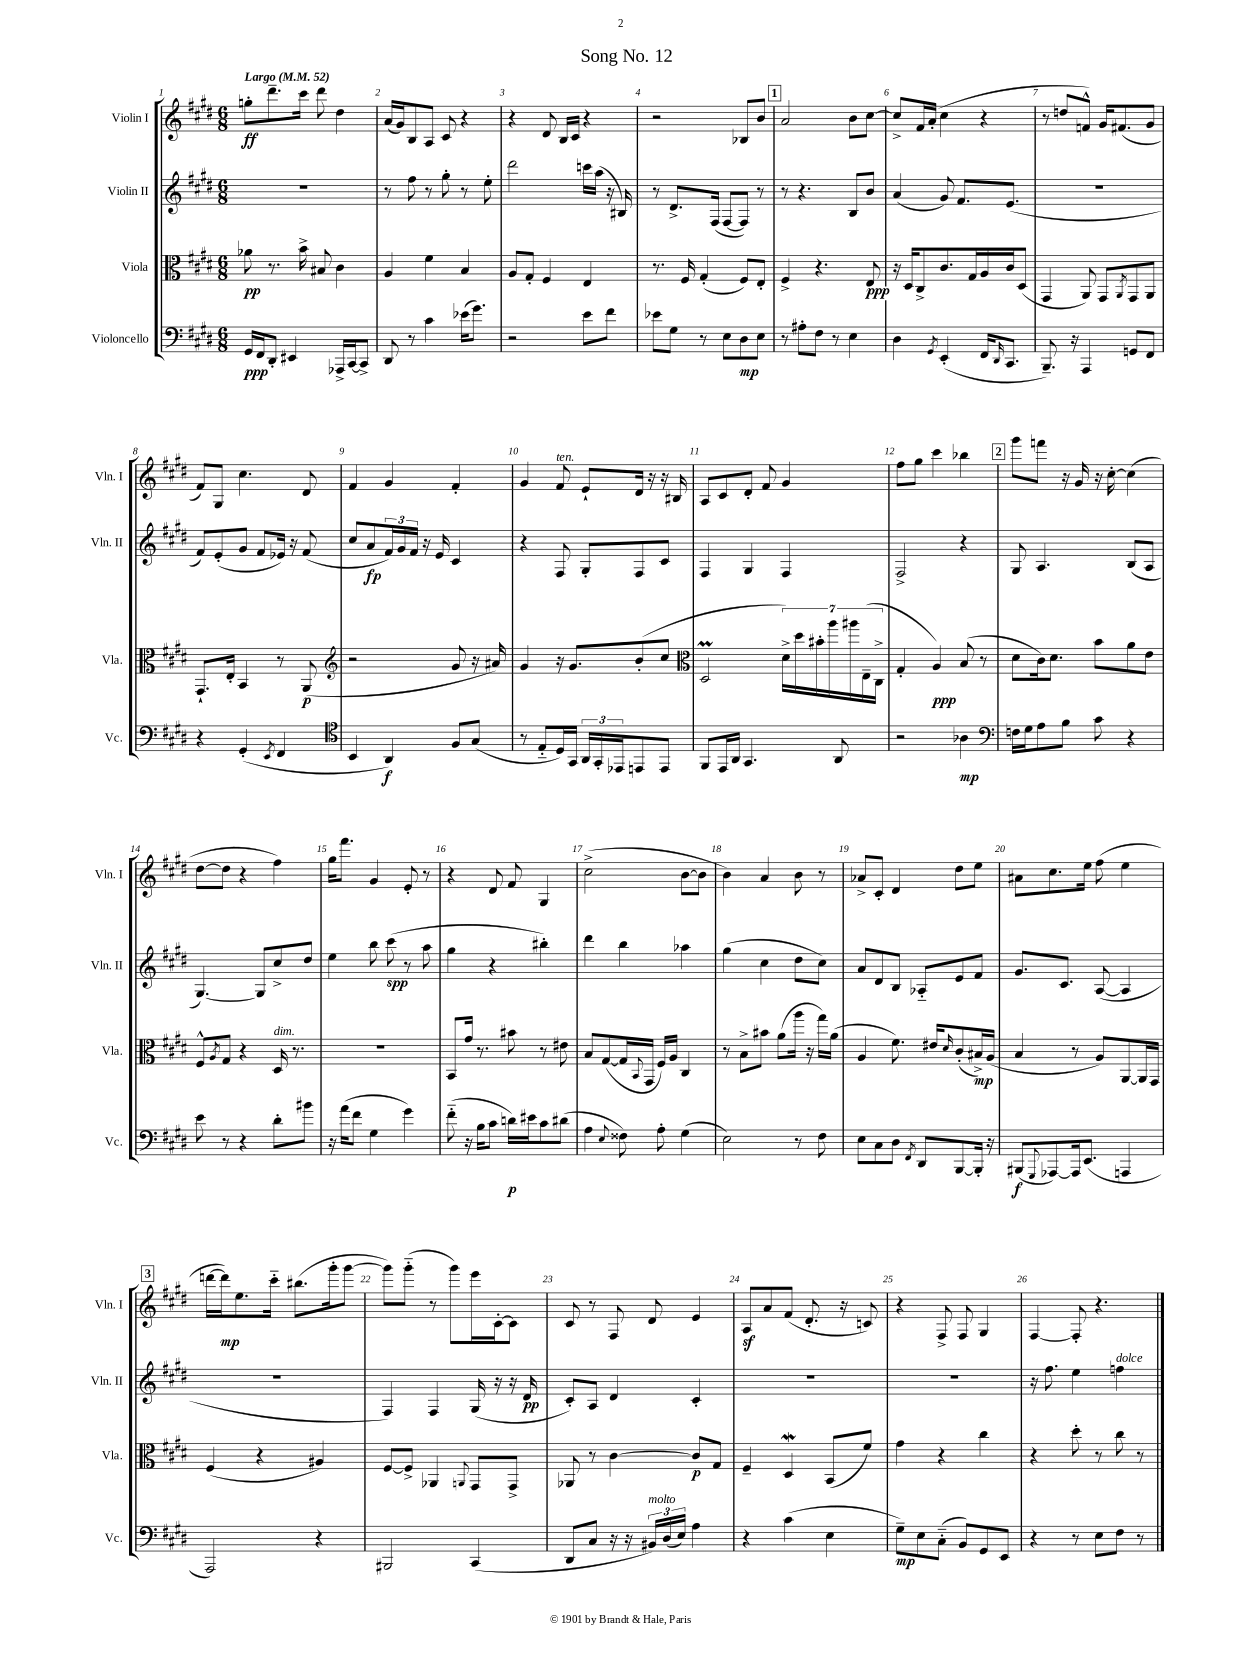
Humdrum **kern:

**kern	**kern	**kern	**kern
*staff4	*staff3	*staff2	*staff1
*clefF4	*clefC3	*clefG2	*clefG2
*k[f#c#g#d#]	*k[f#c#g#d#]	*k[f#c#g#d#]	*k[f#c#g#d#]
*M6/8	*M6/8	*M6/8	*M6/8
*MM52	*MM52	*MM52	*MM52
16GG#	8a-	2.r	8gg'
16FF#	.	.	.
8DD#'	8.r	.	8.ddd#~
4EE#	.	.	.
.	16b^	.	16ccc#
.	8B#	.	8ddd#
16AAA-^	4c#	.	4dd#
[16CC#	.	.	.
8CC#^]	.	.	.
=	=	=	=
8DD#	4A	8r	(16a
.	.	.	16g#)
8r	.	8ff#	8B
4c#	4f#	8r	8A
.	.	8gg#'	8c#
(16e-	4B	8r	4r
8.g#)	.	.	.
.	.	8ee'	.
=	=	=	=
2r	8A	2ddd#	4r
.	8G#'	.	.
.	4F#	.	8d#
.	.	.	16B
.	.	.	16c#
8e	4E	16ccc	4r
.	.	(16aa	.
8f#	.	16r	.
.	.	16B#)	.
=	=	=	=
8e-	8.r	8r	2r
8G#	.	8.d#^	.
.	16F#	.	.
8r	(4G#'	.	.
.	.	(16F#	.
8E	.	[8F#	.
8D#	8F#)	8F#])	8B-
8E	8E'	8r	8b
=	=	=	=
8r	4F#^	8r	2a
8A#'	.	4.r	.
8F#	4.r	.	.
8r	.	.	.
4E	.	8B	8b
.	8E	8b	[8cc#
=	=	=	=
4D#	16r	(4a	8cc#^]
.	16D#	.	.
.	8C#^	.	16f#
.	.	.	(16a'
8qGG#	.	.	.
(4EE'	8.c#	8g#)	4cc#
.	.	8.f#	.
.	16G#	.	.
16FF#	16A	.	4r
16qqDD#	.	.	.
8.CC#	16c#	(8.e	.
.	(8D#	.	.
=	=	=	=
8.BBB~)	4GG#	2.r	8r
.	.	.	8dd
16r	.	.	.
4AAA	8AA)	.	8f^^)
.	8GG#	.	16g#
.	.	.	(8.f#
.	8qAA	.	.
8GG	8GG#	.	.
8FF#	8AA	.	8g#
=	=	=	=
4r	8.GG#`	8f#)	8f#)
.	.	(8e'	8G#
.	16E'	.	.
(4GG#'	4BB	8g#	4.cc#
.	.	8f#	.
8qEE	.	.	.
4FF#	8r	16e-)	.
.	.	16r	.
.	(8AA	(8f#	8d#
=	=	=	=
*clefC4	*clefG2	*	*
4BB	2r	8cc#	4f#
.	.	8a	.
4AA)	.	24f#)	4g#
.	.	24g#	.
.	.	24f#	.
.	.	16r	.
.	.	16e	.
8F#	8g#	4c#	4f#'
(8G#	16r	.	.
.	16a#)	.	.
=	=	=	=
8r	4g#	4r	4g#
8E'~	.	.	.
16D#)	16r	8F#	8f#
16GG#	8.g#	.	.
24AA	.	8G#'	8e`
24GG#'	.	.	.
24EE-	.	.	.
8EE	(8b'	8F#	16d#
.	.	.	16r
8EE	8cc#	8c#	16r
.	.	.	16B#
=	=	=	=
*	*clefC3	*	*
8FF#	2D#	4F#	8A
16EE	.	.	8c#
16AA	.	.	.
4.GG#	.	4G#	8d#'
.	.	.	8f#
.	28d#^)	4F#	4g#
.	28dd#	.	.
.	28b#'	.	.
.	28aa	.	.
8AA	.	.	.
.	28aa#	.	.
.	(28E~	.	.
.	28C#^	.	.
=	=	=	=
2r	4G#'	2F#^	8ff#
.	.	.	8gg#
.	4A)	.	4ccc#
4A-	(8B	4r	4bb-
.	8r	.	.
=	=	=	=
*clefF4	*	*	*
16F	8d#	8G#	8ggg#
16G#	.	.	.
8A	16c#)	4.A	8fff
.	8.d#	.	.
8B	.	.	16r
.	.	.	16g#
8c#	8b	.	16r
.	.	.	[16cc#'
4r	8a	(8B	(4cc#]
.	8e	8A	.
=	=	=	=
8e	8F#^^	[4.G#)	[8dd#
.	8qA	.	.
8r	8G#	.	8dd#]
4r	4r	.	4r
.	.	8G#]	.
8d#'	16D#	8cc#^	4ff#)
.	8.r	.	.
8b#	.	8dd#	.
=	=	=	=
16r	2.r	4ee	16gg#
(16a	.	.	8.fff#
8f#	.	.	.
4G#	.	8bb	4g#
.	.	(8ccc#	.
4g#)	.	8r	8e'
.	.	8aa	8r
=	=	=	=
(8f#'~	8BB	4gg#	4r
16r	16g#	.	.
16B	8.r	.	.
8c#	.	4r	8d#
16d)	8b#	.	8f#
16e#	.	.	.
8c#	8r	4bb#')	4G#
(8d#	8e#	.	.
=	=	=	=
4A	8B	4ddd#	(2cc#^
.	([8G#	.	.
8qqE	.	.	.
8F##)	16G#]	4bb	.
.	8qqBB	.	.
.	16GG#	.	.
8A'	16F#)	.	.
.	16A	.	.
(4G#	4C#	4aa-	[8b
.	.	.	8b]
=	=	=	=
2E)	8r	(4gg#	4b)
.	8B^	.	.
.	8b#	4cc#	4a
.	(8a	.	.
8r	16aa	8dd#	8b
.	16r	.	.
8F#	16gg#)	8cc#)	8r
.	(16a	.	.
=	=	=	=
8E	4A	8a	8a-^
8C#	.	8d#	8c#'
8D#	8.f#)	8B	4d#
8qFF#	.	.	.
8DD#	.	8A-'~	.
.	16e#	.	.
.	16qqd#	.	.
[8BBB	(8c#'	8e	8dd#
16BBB']	16B#^)	8f#	8ee
16r	(16A	.	.
=	=	=	=
(8BBB#	4B	8.g#	8a#
8qqGGG#	.	.	.
[8AAA-)	.	.	8.cc#
.	.	8.c#	.
16AAA-]	8r	.	.
(8.EE	.	.	16ee
.	8A)	([8A	(8ff#
4AAA	[8AA	4A]	4ee
.	16AA]	.	.
.	16GG#	.	.
=	=	=	=
2AAA)	(4F#	2.r	[16ddd
.	.	.	16ddd])
.	.	.	8.ee
.	4r	.	.
.	.	.	16ccc#'~
.	.	.	(8.bb#
4r	4A#)	.	.
.	.	.	16ggg#'
.	.	.	[8ggg#
=	=	=	=
2BBB#	[8F#	4F#)	8ggg#])
.	8F#^]	.	(8ggg#'~
.	4AA-	4F#	8r
.	.	.	8ggg#)
.	8qqAA	.	.
(4CC#	8GG#	(16G#	16eee
.	.	16r	[16c#'
.	8GG#^	16r	8c#]
.	.	16d#	.
=	=	=	=
8DD#	8AA-	8c#')	8c#
8C#	8r	8A	8r
16r	[4c#	4d#	8F#
16r	.	.	.
24BB#)	.	.	8d#
(24D#	.	.	.
24E)	.	.	.
4A	8c#]	4c#'	4e
.	8G#	.	.
=	=	=	=
4r	4F#~	2.r	8A
.	.	.	8a
(4c#	4D#	.	(8f#
.	.	.	8.d#'
4E	(8BB	.	.
.	.	.	16r
.	8f#)	.	8c)
=	=	=	=
8G#~)	4g#	2.r	4r
8E	.	.	.
(8C#'~	4r	.	8F#^
8BB)	.	.	8F#
8GG#	4cc#	.	4G#
8EE	.	.	.
=	=	=	=
4r	4r	16r	[4F#
.	.	8.ff#	.
8r	8dd#'	4ee	8F#']
8E	8r	.	4.r
8F#	8cc#	4ff	.
8r	8r	.	.
==	==	==	==
*-	*-	*-	*-
